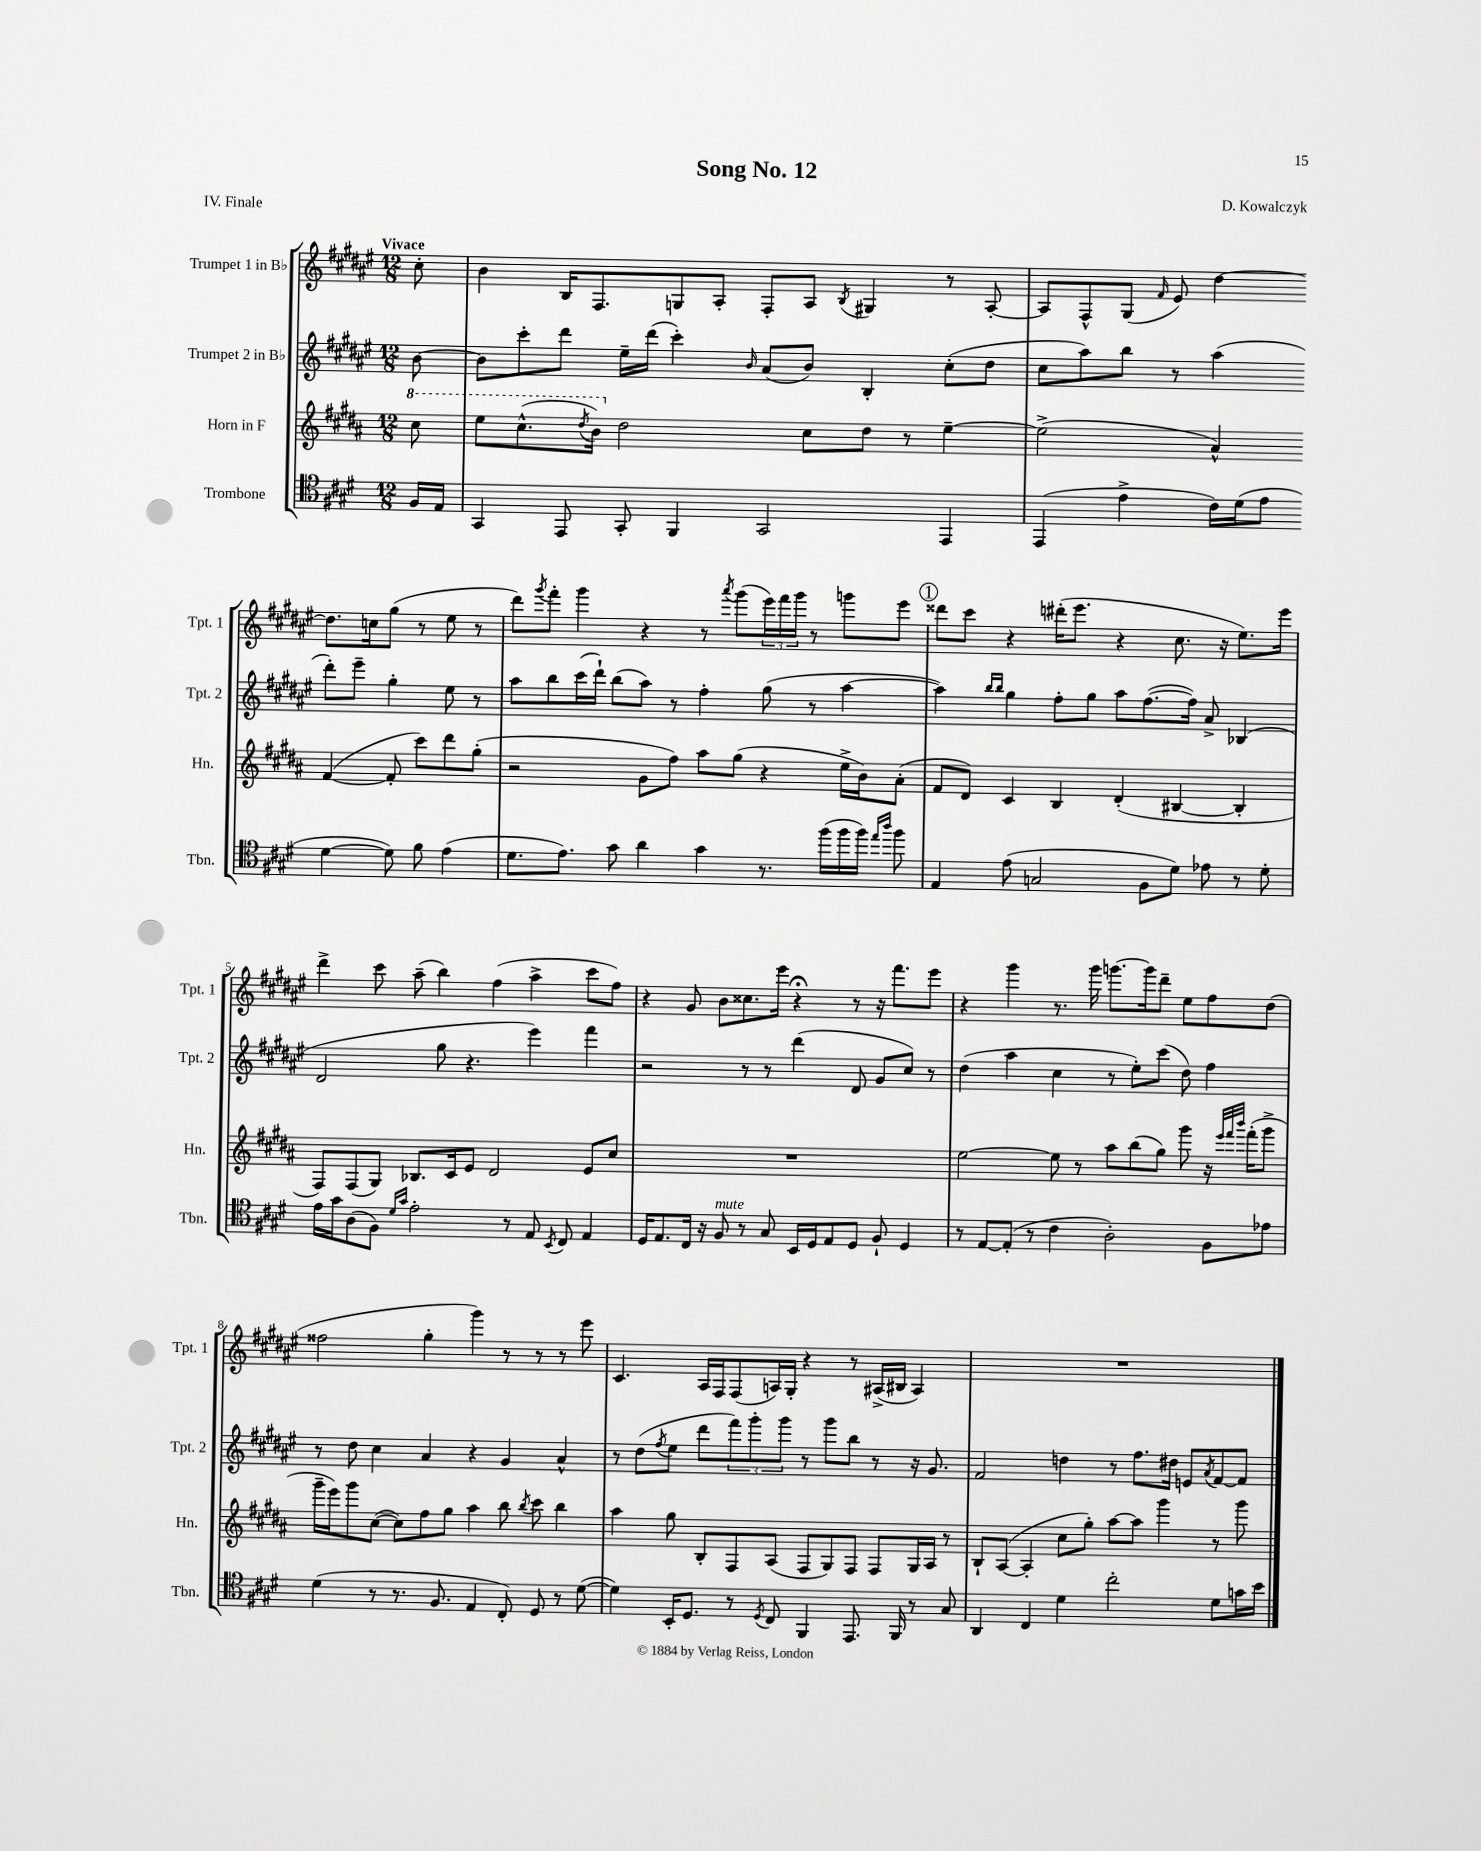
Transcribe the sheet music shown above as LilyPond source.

\header { title = "Song No. 12" composer = "D. Kowalczyk" piece = "IV. Finale" }
<<
\new StaffGroup <<
\new Staff = "s0" \with { instrumentName = "Trumpet 1 in Bb" shortInstrumentName = "Tpt. 1" } {
    \clef treble \key fis \major \numericTimeSignature \time 12/8 \partial 8 \tempo "Vivace"
    cis''8-. |
    b'4 b16 fis8. g8 ais8-. fis8-. ais8 \acciaccatura { b8 } gis4 r8 ais8~-. |
    ais8 fis8-^ gis8( \grace { fis'16 } eis'8) dis''4~ dis''8. c''16 gis''8( r8 eis''8 r8 |
    dis'''8) \acciaccatura { gis'''8 } fis'''8-. gis'''4 r4 r8 \acciaccatura { ais'''8 } gis'''8( \tuplet 3/2 { eis'''16) fis'''16 gis'''16 } r8 g'''8 eis'''8 |
    \mark \markup { \circle "1" } disis'''8 cis'''8 r4 dis'''16-.( eis'''8. r4 cis''8. r16 eis''8.) eis'''16 |
    dis'''4-> cis'''8 ais''8--( b''4) fis''4( ais''4-> cis'''8 fis''8) |
    r4 gis'8 b'8 cisis''8. eis'''16 r4\fermata r8 r16 fis'''8. eis'''8 |
    r4 gis'''4 r8. gis'''16 g'''8.~ g'''16 dis'''8-- eis''8 fis''8 dis''8( |
    fisis''2 gis''4-. gis'''4) r8 r8 r8 eis'''8 |
    cis'4. ais16 fis16 fis8( a16) gis16-. r4 r8 ais16->( bis16 ais4) |
    R1. \bar "|." |
}
\new Staff = "s1" \with { instrumentName = "Trumpet 2 in Bb" shortInstrumentName = "Tpt. 2" } {
    \clef treble \key fis \major \numericTimeSignature \time 12/8 \partial 8
    b'8~ |
    b'8 cis'''8-. dis'''8 eis''16-- dis'''16( cis'''4-.) \grace { b'16 } ais'8( b'8) b4-. cis''8-.( dis''8 |
    cis''8 ais''8) b''8 r8 ais''4( dis'''8-.) eis'''8-- gis''4-. eis''8 r8 |
    ais''8 b''8 cis'''16( dis'''16-!) b''8( ais''8) r8 fis''4-. gis''8( r8 ais''4~ |
    \mark \markup { \circle "1" } ais''4) \grace { b''16 b''16 } gis''4 fis''8-. gis''8 ais''8 fis''8.~( fis''16) ais'8-> bes4( |
    dis'2 gis''8 r4. eis'''4) fis'''4 |
    r2 r8 r8 dis'''4( dis'8 gis'8 cis''8) r8 |
    dis''4( ais''4 cis''4 r8 eis''8-.) cis'''8( dis''8) fis''4 |
    r8 dis''8 cis''4 ais'4 r4 gis'4 ais'4-^ |
    r8 dis''8( \acciaccatura { fis''8 } eis''8 dis'''8 \tuplet 3/2 { fis'''8) gis'''8-. gis'''8 } r8 gis'''8 b''8 r8 r16 gis'8. |
    fis'2 d''4 r8 fis''8. dis''16 e'8 \acciaccatura { ais'8 } fis'8~ fis'8 \bar "|." |
}
\new Staff = "s2" \with { instrumentName = "Horn in F" shortInstrumentName = "Hn." } {
    \clef treble \key b \major \numericTimeSignature \time 12/8 \partial 8
    \ottava #1 cis'''8 |
    e'''8 cis'''8.-^( \acciaccatura { dis'''8 } b''16) \ottava #0 dis''2 cis''8 dis''8 r8 e''4~-- |
    e''2->( ais'4-^) fis'4~( fis'8-. cis'''8) dis'''8 gis''8-.( |
    r2 gis'8 fis''8) ais''8 gis''8( r4 e''16-> b'16) ais'8-.( |
    \mark \markup { \circle "1" } fis'8 dis'8) cis'4 b4 dis'4-.( bis4~ bis4-. |
    fis8) fis8( gis8) bes8. cis'16 e'8 dis'2 e'8 cis''8 |
    R1. |
    e''2~ e''8 r8 ais''8 b''8( gis''8) gis'''8 r16 \grace { e'''32 fis'''32 b'''32 } fis'''16-.( gis'''8-> |
    gis'''16-- e'''16) gis'''8 cis''8~( cis''8) fis''8 gis''8 ais''4 b''8 \acciaccatura { b''8 } cis'''8 b''4 |
    ais''4 gis''8 b8-. fis8 ais8( fis8 gis8) fis8 fis8 gis16 ais16 r8 |
    b8-! ais8~( ais4-. cis''8 gis''8-.) ais''8~ ais''8 gis'''4 r8 gis'''8 \bar "|." |
}
\new Staff = "s3" \with { instrumentName = "Trombone" shortInstrumentName = "Tbn." } {
    \clef tenor \key e \major \numericTimeSignature \time 12/8 \partial 8
    fis16 e16 |
    gis,4 e,8 gis,8-. fis,4 gis,2 e,4 |
    e,4( e'4-> cis'16) dis'16( e'8 dis'4~ dis'8) fis'8 e'4( |
    dis'8. e'8.) gis'8 a'4 gis'4 r8. fis''16( fis''16 fis''16) \grace { e''16 a''16 } fis''8 |
    \mark \markup { \circle "1" } e4 e'8( g2 fis8 dis'8) ees'8 r8 dis'8-. |
    e'16 gis'16 a8( fis8) \grace { dis'16 gis'16 } e'2-. r8 e8 \acciaccatura { b,8 } cis8 e4 |
    dis16 e8. cis16 r16 fis8^\markup { \italic "mute" } r8 gis8 b,16 dis16 e8 dis8 fis8-! dis4 |
    r8 e8~ e8-.( r8 cis'4 a2-.) fis8 ees'8 |
    dis'4( r8 r8. fis8. e4 cis8-.) dis8 r8 dis'8~( |
    dis'4) b,16-. dis8. r8 \acciaccatura { dis8 } cis8 fis,4 e,8. fis,16 r8 gis8 |
    a,4 cis4 dis'4 cis''2-. dis'8 g'16 b'16 \bar "|." |
}
>>
>>
